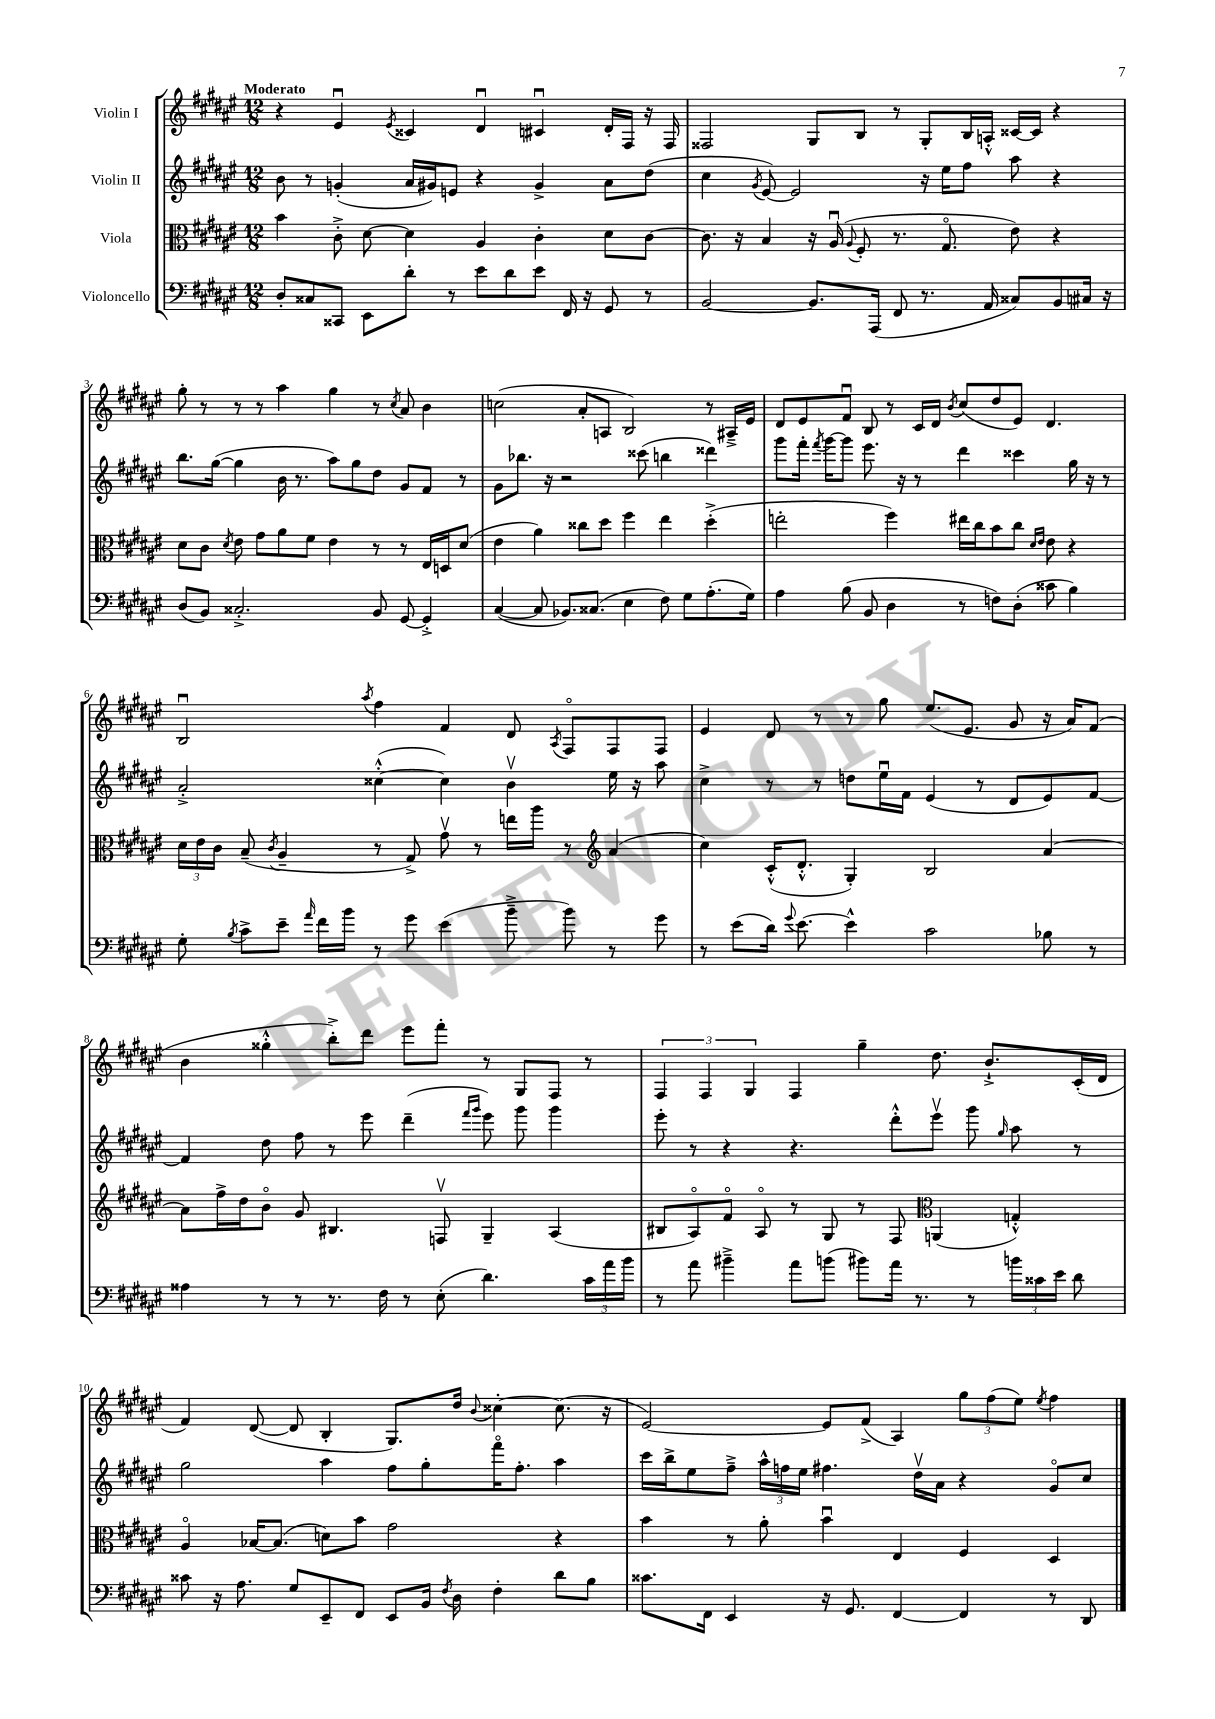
<<
\new StaffGroup <<
\new Staff = "s0" \with { instrumentName = "Violin I" } {
    \clef treble \key fis \major \numericTimeSignature \time 12/8 \tempo "Moderato"
    \autoBeamOff r4 eis'4\downbow \acciaccatura { eis'8 } cisis'4 dis'4\downbow cis'4\downbow dis'16[-. fis16] r16 fis16 |
    fisis2 gis8[ b8] r8 gis8[-. b16 a16]-.-^ cisis'16[~ cisis'16] r4 |
    gis''8-. r8 r8 r8 ais''4 gis''4 r8 \acciaccatura { cis''8 } ais'8 b'4 |
    c''2( ais'8[-. a8] b2) r8 ais16[---> eis'16] |
    dis'8[ eis'8 fis'8]\downbow b8 r8 cis'16[ dis'16] \acciaccatura { b'8 } cis''8[( dis''8 eis'8]) dis'4. |
    b2\downbow \acciaccatura { ais''8 } fis''4 fis'4 dis'8 \acciaccatura { ais8 } fis8[\flageolet fis8 fis8] |
    eis'4 dis'8 r8 r8 gis''8 eis''8.[( eis'8.] gis'8 r16 ais'16[) fis'8]( |
    b'4 gisis''4-.-^ b''8[-.->) dis'''8] eis'''8[ fis'''8]-. r8 gis8[ fis8] r8 |
    \tuplet 3/2 { fis4 fis4 gis4 } fis4 gis''4-- dis''8. b'8.[-!-> cis'16-.( dis'16] |
    fis'4) dis'8~( dis'8 b4-. gis8.[) dis''16] \appoggiatura { b'8 } cisis''4~-. cisis''8.( r16 |
    eis'2~) eis'8[ fis'8]->( ais4) \tuplet 3/2 { gis''8[ fis''8( eis''8]) } \acciaccatura { eis''8 } fis''4 \bar "|." |
}
\new Staff = "s1" \with { instrumentName = "Violin II" } {
    \clef treble \key fis \major \numericTimeSignature \time 12/8
    \autoBeamOff b'8 r8 g'4-.( ais'16[ gis'16) e'8] r4 gis'4-> ais'8[ dis''8]( |
    cis''4 \acciaccatura { gis'8 } eis'8~) eis'2 r16 eis''16[ fis''8] ais''8 r4 |
    b''8.[ gis''16]~( gis''4 b'16 r8. ais''8[) gis''8 dis''8] gis'8[ fis'8] r8 |
    gis'8[ bes''8.] r16 r2 cisis'''8( b''4 disis'''4) |
    gis'''8[ fis'''16]-. \acciaccatura { fis'''8 } gis'''16[~ gis'''8] eis'''8. r16 r8 dis'''4 cisis'''4 gis''16 r16 r8 |
    ais'2-.-> cisis''4~-.-^( cisis''4) b'4\upbow eis''16 r16 ais''8 |
    cis''4-> r8 r8 d''8[ eis''16\downbow fis'16] eis'4( r8 dis'8[ eis'8) fis'8]~ |
    fis'4 dis''8 fis''8 r8 eis'''8 dis'''4--( \grace { fis'''16[ gis'''16] } eis'''8) gis'''8 gis'''4 |
    eis'''8-. r8 r4 r4. dis'''8[-.-^ eis'''8]\upbow gis'''8 \grace { gis''16 } ais''8 r8 |
    gis''2 ais''4 fis''8[ gis''8-. fis'''16\flageolet fis''8.]-. ais''4 |
    cis'''16[ b''16-> eis''8 fis''8]---> \tuplet 3/2 { ais''16[-^ f''16 eis''16] } fis''4. dis''16[\upbow ais'16] r4 gis'8[\flageolet cis''8] \bar "|." |
}
\new Staff = "s2" \with { instrumentName = "Viola" } {
    \clef alto \key fis \major \numericTimeSignature \time 12/8
    \autoBeamOff b'4 cis'8-.-> dis'8~ dis'4 ais4 cis'4-. dis'8[ cis'8]~ |
    cis'8. r16 b4 r16 ais16\downbow( \appoggiatura { ais8 } fis8-. r8. gis8.\flageolet eis'8) r4 |
    dis'8[ cis'8] \acciaccatura { dis'8 } eis'8 gis'8[ ais'8 fis'8] eis'4 r8 r8 eis16[ d16 dis'8]( |
    eis'4 ais'4) cisis''8[ dis''8] fis''4 eis''4 dis''4-.->( |
    e''2-. fis''4) eis''16[ cis''16 b'8 cis''8] \grace { dis'16[ eis'16] } eis'8 r4 |
    \tuplet 3/2 { dis'16[ eis'16 cis'16] } b8--( \acciaccatura { cis'8 } ais4-- r8 gis8->) gis'8\upbow r8 e''16[ ais''16] r8 \clef treble ais'4( |
    cis''4) cis'16[-.-^( dis'8.]-.-^ gis4-.) b2 ais'4~ |
    ais'8[ fis''16-> dis''16 b'8]\flageolet gis'8 bis4. f8\upbow gis4-- ais4( |
    bis8[ ais8\flageolet) fis'8]\flageolet ais8\flageolet r8 gis8 r8 fis8 \clef alto a,4( g4-.-^) |
    ais4\flageolet bes16[~ bes8.]( d'8[) b'8] gis'2 r4 |
    b'4 r8 ais'8-. b'4\downbow eis4 fis4 dis4 \bar "|." |
}
\new Staff = "s3" \with { instrumentName = "Violoncello" } {
    \clef bass \key fis \major \numericTimeSignature \time 12/8
    \autoBeamOff dis8[-. cisis8 cisis,8] eis,8[ dis'8]-. r8 eis'8[ dis'8 eis'8] fis,16 r16 gis,8 r8 |
    b,2~ b,8.[ ais,,16]( fis,8 r8. ais,16 cisis8[) b,8 cis16] r16 |
    dis8[( b,8]) cisis2.-.-> b,8 gis,8~ gis,4-.-> |
    cis4~( cis8 bes,8.[) cisis8.]( eis4 fis8) gis8[ ais8.-.( gis16]) |
    ais4 b8( b,8 dis4 r8 f8[) dis8]-.( cisis'8 b4) |
    gis8-. \acciaccatura { b8 } cis'8[-> eis'8]-- \grace { ais'16 } fis'16[ b'16] r8 gis'8 eis'4( b'8---> b'8) r8 gis'8 |
    r8 eis'8[( dis'16]) \appoggiatura { gis'8 } eis'8.~ eis'4-^ cis'2 bes8 r8 |
    aisis4 r8 r8 r8. fis16 r8 eis8-.( dis'4.) \tuplet 3/2 { cis'16[ ais'16 b'16] } |
    r8 ais'8 bis'4---> ais'8[ b'8]( bis'8[) ais'16] r8. r8 \tuplet 3/2 { b'16[ cisis'16 eis'16] } dis'8 |
    cisis'8 r16 ais8. gis8[ eis,8-- fis,8] eis,8[ b,16] \acciaccatura { fis8 } dis16 fis4-. dis'8[ b8] |
    cisis'8.[ fis,16] eis,4 r16 gis,8. fis,4~ fis,4 r8 dis,8 \bar "|." |
}
>>
>>
